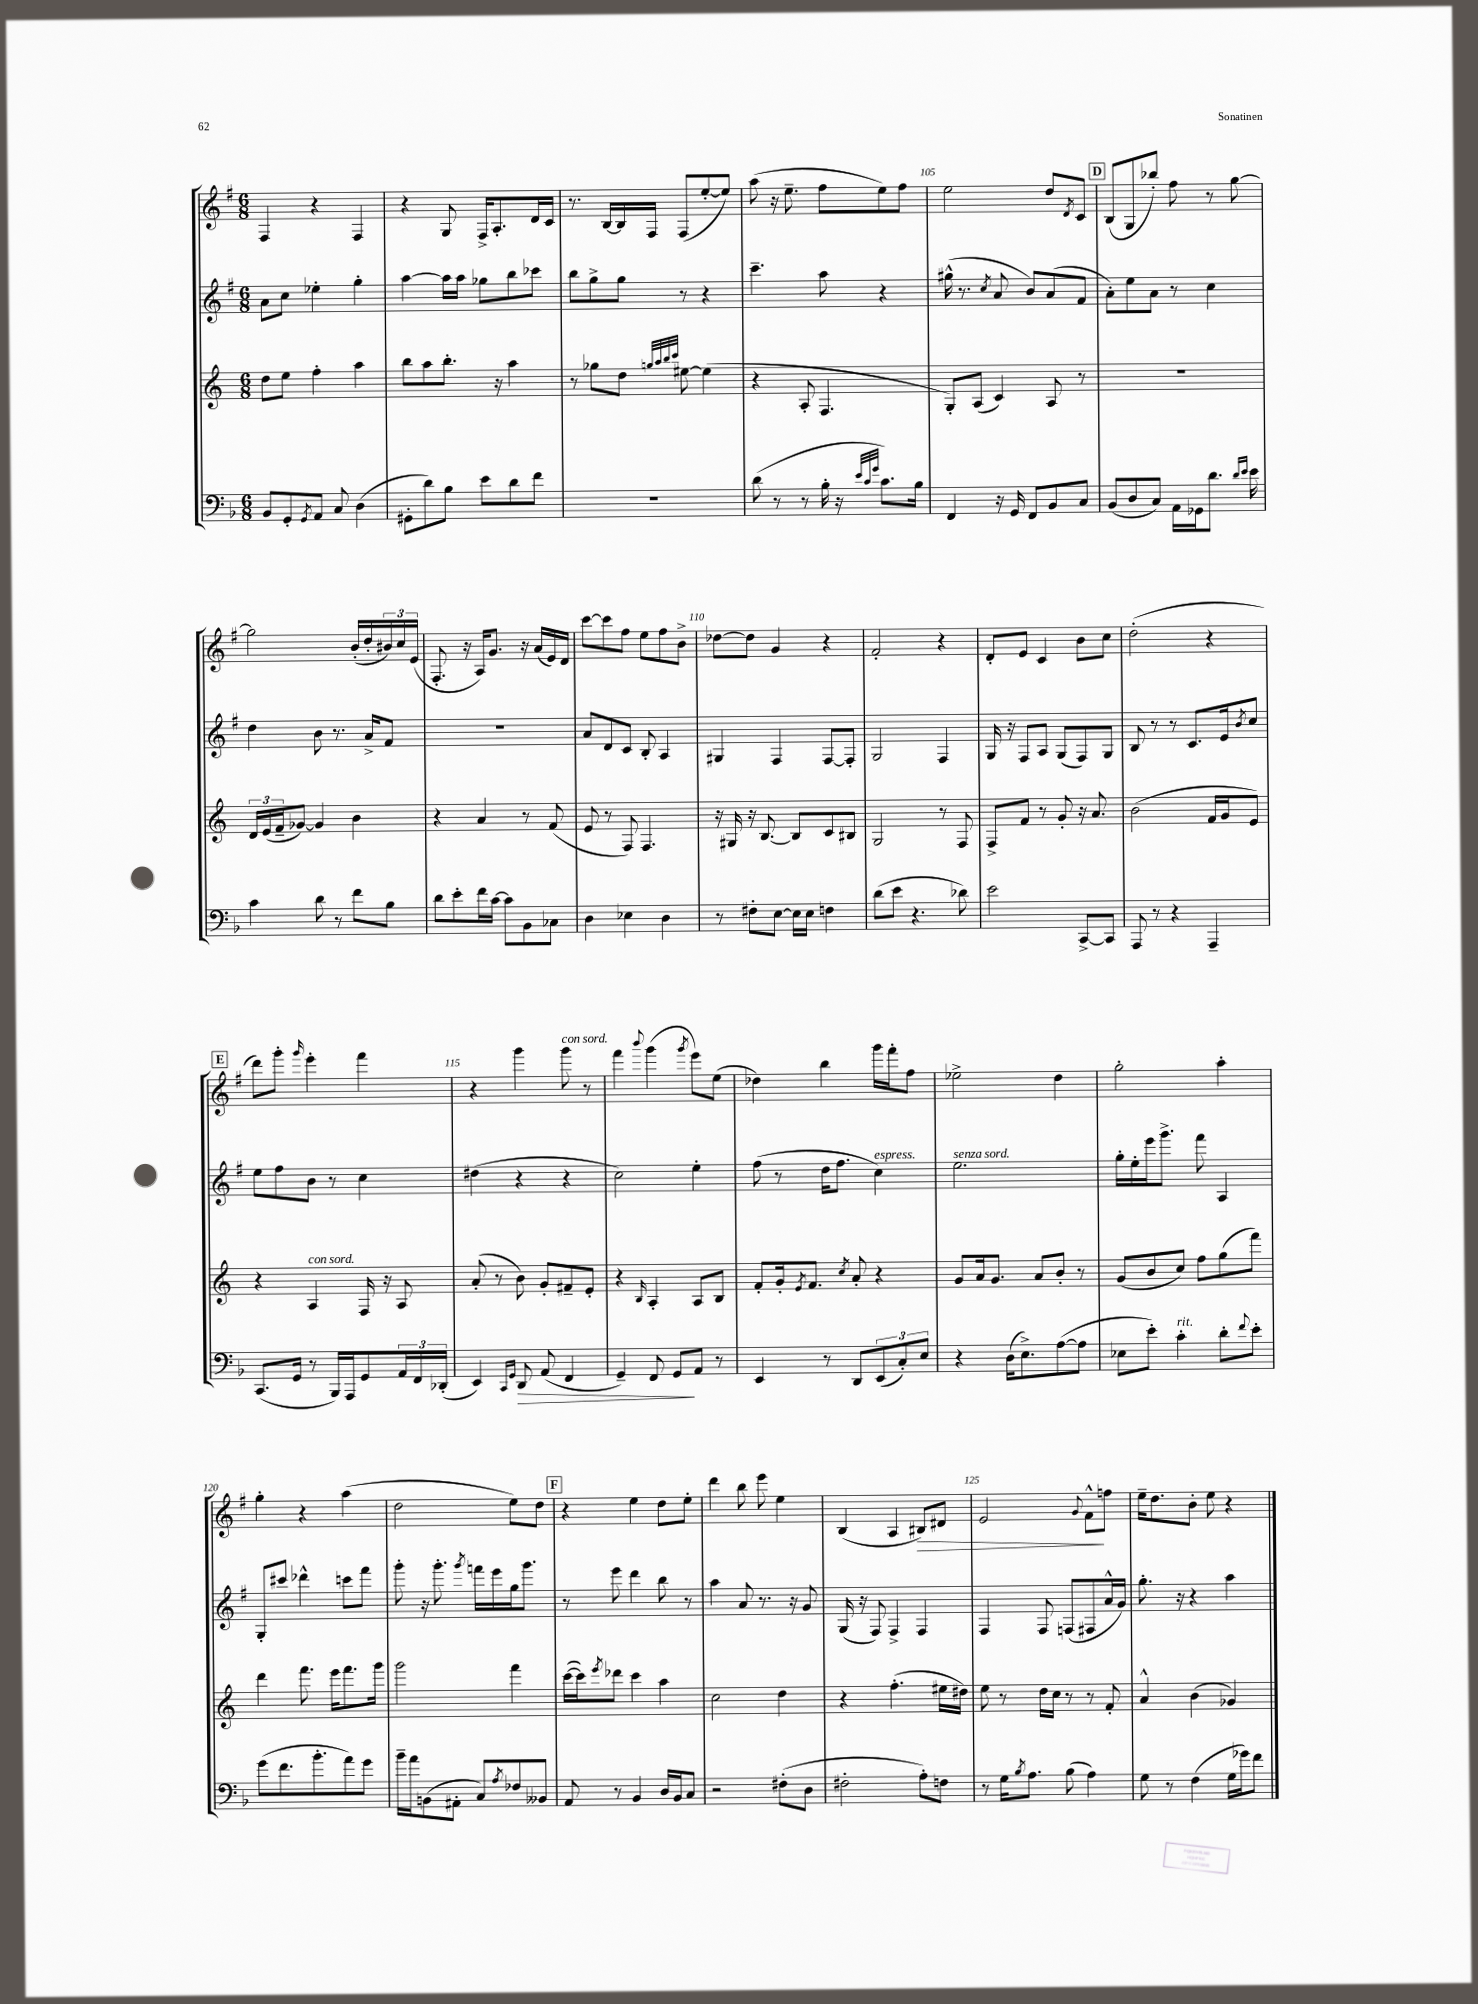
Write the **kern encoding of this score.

**kern	**kern	**kern	**kern
*staff4	*staff3	*staff2	*staff1
*clefF4	*clefG2	*clefG2	*clefG2
*k[b-]	*k[]	*k[f#]	*k[f#]
*M6/8	*M6/8	*M6/8	*M6/8
8BB-	8dd	8a	4F#
8GG'	8ee	8cc	.
8qGG	.	.	.
8AA	4ff'	4ee-'	4r
8C	.	.	.
(4D	4aa	4gg'	4F#
=	=	=	=
8GG#'	8bb	[4aa	4r
8d)	8aa	.	.
8B-	8.bb'	16aa]	8G
.	.	16aa	.
8e	.	8gg-	16F#^
.	16r	.	8.A'
8d	4aa	8bb	.
8f	.	8ccc-	16d
.	.	.	16c
=	=	=	=
2.r	8r	8bb	8.r
.	8gg-	8gg^	.
.	.	.	[16B
.	8dd	8gg	16B]
.	.	.	16F#
.	32qqgg	.	.
.	32qqaa	.	.
.	32qqbb	.	.
.	32qqccc	.	.
.	[8ee#	8r	(8F#
.	(4ee#]	4r	[8ee'
.	.	.	8ee])
=	=	=	=
(8d	4r	4.ccc~	(8aa
8r	.	.	16r
.	.	.	8.ee~
8r	8A'	.	.
16B-'	4.F	8aa	8ff#
16r	.	.	.
32qqe	.	.	.
32qqc	.	.	.
32qqg	.	.	.
8.c)	.	4r	8ee)
.	.	.	8ff#
16B-	.	.	.
=	=	=	=
4FF	8G')	(16gg#^^	2ee
.	.	8.r	.
.	(8A	.	.
.	.	8qcc	.
16r	4c)	8a	.
16GG	.	.	.
8FF	.	8b)	.
8BB-	8A	(8a	8dd
.	.	.	8qd
8C	8r	8f#	8c
=	=	=	=
(8BB-	2.r	8a')	(8B
8D	.	8ee	8G
8C)	.	8a	8bb-')
16AA	.	8r	8ff#
16GG-	.	.	.
8.d	.	4cc	8r
.	.	.	[8gg
16qqd	.	.	.
16qqe	.	.	.
16e	.	.	.
=	=	=	=
4c	24d	4dd	2gg]
.	(24e	.	.
.	24f~	.	.
.	[8g-)	.	.
8d	4g-]	8b	.
8r	.	8.r	.
8f	4b	.	(16b'
.	.	16a^	16dd'
8B-	.	8f#	24b#)
.	.	.	24cc
.	.	.	(24e
=	=	=	=
8d	4r	2.r	8.F#'
8e'	.	.	.
.	.	.	16r
16f	4a	.	16A)
[16c	.	.	8.g
8c]	.	.	.
8BB-	8r	.	16r
.	.	.	(16a
8C-	(8f	.	16e)
.	.	.	16d
=	=	=	=
4D	8e	8a	[8ccc
.	8r	8d	8ccc]
4E-	8F)	8c	8ff#
.	4.F	8B'	8ee
4D	.	4A	8ff#
.	.	.	8b^
=	=	=	=
8r	16r	4G#	[8dd-
.	16G#	.	.
8F#'	16r	.	8dd-]
.	[8.B	.	.
[8E	.	4F#	4g
16E]	8B]	.	.
16E	.	.	.
4F	8c	[8F#	4r
.	8B#	8F#']	.
=	=	=	=
(8d	2G	2G	2f#'
8e	.	.	.
4.r	.	.	.
.	8r	4F#	4r
8d-)	8F	.	.
=	=	=	=
2e	8F^	16G	8d'
.	.	16r	.
.	8f	8F#	8e
.	8r	8A	4c
.	8g'	(8G	.
[8CC^	16r	8F#)	8b
.	8.a	.	.
8CC]	.	8G	8cc
=	=	=	=
8AAA	(2b	8B	(2dd'
8r	.	8r	.
4r	.	8r	.
.	.	8.c	.
4AAA~	16f	.	4r
.	16g	16e	.
.	.	8qb	.
.	8e)	8cc	.
=	=	=	=
(8.CC	4r	8ee	8ddd)
.	.	8ff#	8ggg'
16GG	.	.	.
.	.	.	16qqggg
8r	4A	8b	4eee'
16BBB-)	.	8r	.
16AAA	.	.	.
8GG	16F	4cc	4fff#
.	16r	.	.
24AA	8A	.	.
24FF	.	.	.
(24DD-'	.	.	.
=	=	=	=
4EE)	(8a'	(4dd#	4r
.	8r	.	.
16qqCC	.	.	.
16qqGG	.	.	.
8DD	8b)	4r	4ggg
(8AA	8g'	.	.
4FF	8f#~	4r	8ggg
.	8e'	.	8r
=	=	=	=
4GG~)	4r	2cc)	4fff#
.	16qqB	.	8qqbbb
8FF	4A'	.	(4ggg
8GG	.	.	.
.	.	.	8qggg
8AA	8A	4ee'	8eee)
8r	8B	.	(8ee
=	=	=	=
4EE	8f'	(8ff#	4dd-)
.	16g'	8r	.
.	8qe	.	.
.	8.f	.	.
8r	.	16dd	4bb
.	.	8.ff#	.
.	8qcc	.	.
8DD	8a'	.	.
(12EE	4r	4cc)	16ggg
.	.	.	16fff#'
12C')	.	.	.
.	.	.	8ff#
12E	.	.	.
=	=	=	=
4r	8g	2.ee	2ee-^
.	16a	.	.
.	8.g	.	.
(16D	.	.	.
8.E^)	.	.	.
.	8a	.	.
([8A	8b'	.	4dd
8A]	8r	.	.
=	=	=	=
8E-	(8g	16gg'	2gg'
.	.	16ee'	.
8e')	8b	16eee	.
.	.	8.ggg^	.
4c'	8cc)	.	.
.	8ff	8fff#	.
8d'	(8gg	4A	4aa'
8qqf	.	.	.
8e'	8fff)	.	.
=	=	=	=
(8g	4ddd	8G'	4gg'
8.f	.	8ccc#	.
.	8.fff	4ddd-^^	4r
8.b-'	.	.	.
.	16eee	.	.
8a)	8.fff	8ccc	(4aa
8g	.	8fff#	.
.	16ggg	.	.
=	=	=	=
16b-~	2ggg	8ggg'	2dd
16a	.	.	.
(8BB	.	16r	.
.	.	8.ggg'	.
8AA#'	.	.	.
.	.	8qggg	.
8C)	.	16fff	.
.	.	16eee	.
8qA	.	.	.
8F-	4fff	16gg	8ee)
.	.	8.ggg	.
8BB--	.	.	8dd
=	=	=	=
8AA	([16ccc	8r	4r
.	16ccc])	.	.
.	8qeee	.	.
8r	8ddd-	8eee	.
4BB-	4ccc	4ddd	4ee
16D	4aa	8bb	8dd
16BB-	.	.	.
8C	.	8r	8ee'
=	=	=	=
2r	2cc	4aa	4ddd
.	.	8a	8bb
.	.	8.r	8eee
(8F#'	4dd	.	4ee
.	.	16r	.
8D	.	8g	.
=	=	=	=
2F#'	4r	(16G	(4B
.	.	16r	.
.	.	8F#)	.
.	(4.ff'	4F#^	4A
8A')	.	4F#	8B#)
8F	16ee#	.	8d#
.	16dd#)	.	.
=	=	=	=
8r	8ee	4F#	2e
16G	8r	.	.
8qB-	.	.	.
8.A	.	.	.
.	16dd	8F#	.
.	16cc	.	.
(8B-	8r	(8F	.
.	.	.	8qqg
4A)	8r	8F#	8f#^^
.	8f'	16a^^	8ff
.	.	16g)	.
=	=	=	=
8G	4a^^	8.gg'	16ee~
.	.	.	8.dd
8r	.	.	.
.	.	16r	.
(4F	(4b	4r	8b'
.	.	.	8ee
16G	4g-)	4aa	4r
16g-)	.	.	.
8f	.	.	.
==	==	==	==
*-	*-	*-	*-
